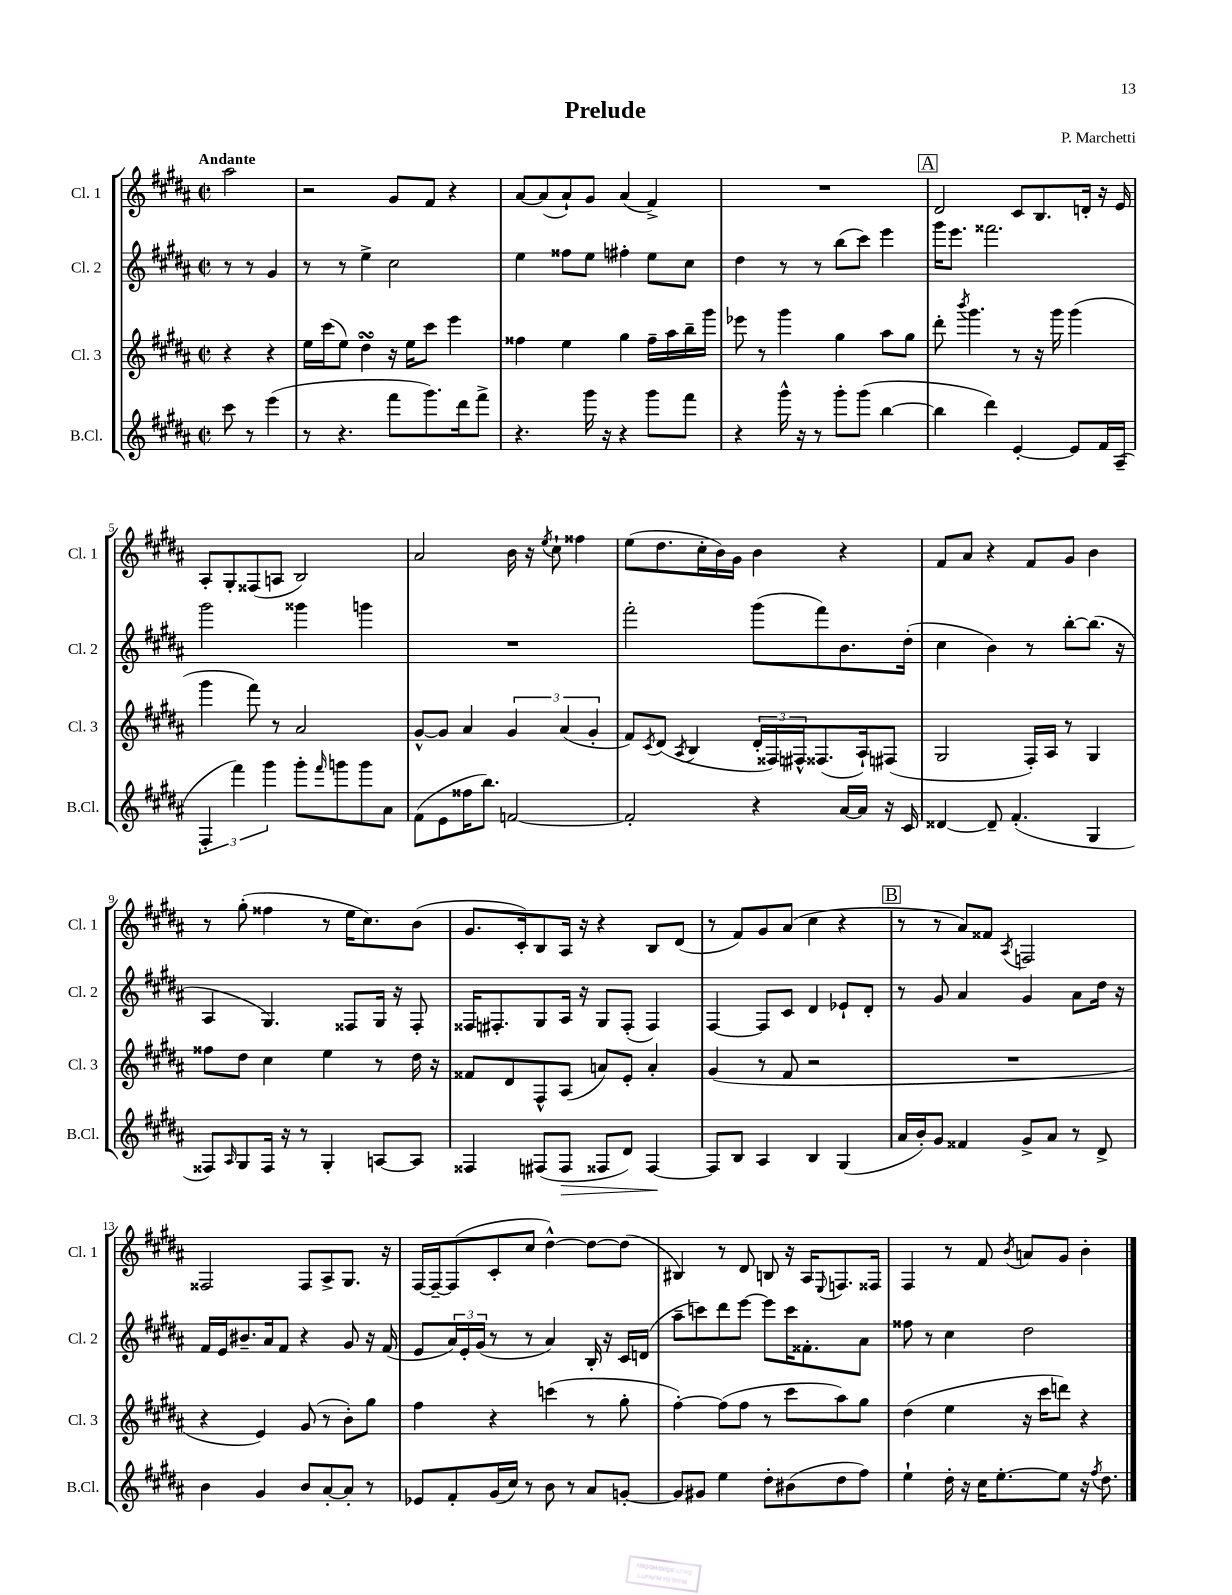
\header { title = "Prelude" composer = "P. Marchetti" }
<<
\new StaffGroup <<
\new Staff = "s0" \with { instrumentName = "Cl. 1" shortInstrumentName = "Cl. 1" } {
    \clef treble \key b \major \defaultTimeSignature \time 2/2 \partial 2 \tempo "Andante"
    ais''2 |
    r2 gis'8 fis'8 r4 |
    ais'8~ ais'8( ais'8-!) gis'8 ais'4( fis'4->) |
    R1 |
    \mark \markup { \box "A" } dis'2 cis'8 b8. d'16-. r16 e'16 |
    ais8-. gis8-. fisis8( a8 b2) |
    ais'2 b'16 r16 \acciaccatura { e''8 } cis''8-! fisis''4 |
    e''8( dis''8. cis''16-. b'16) gis'16 b'4 r4 |
    fis'8 ais'8 r4 fis'8 gis'8 b'4 |
    r8 gis''8-.( fisis''4 r8 e''16 cis''8.) b'8( |
    gis'8. cis'16-.) b8 ais16 r16 r4 b8 dis'8( |
    r8 fis'8) gis'8 ais'8( cis''4 r4 |
    \mark \markup { \box "B" } r8 r8 ais'8) fisis'8 \acciaccatura { ais8 } f2 |
    fisis2 fisis8 ais8-> gis8. r16 |
    fis16~ fis16~-- fis8( cis'8-. cis''8 dis''4~-^) dis''8~ dis''8( |
    bis4) r8 dis'8 b8 r16 ais16 \appoggiatura { e8 } f8. fisis16 |
    fis4 r8 fis'8 \acciaccatura { b'8 } a'8 gis'8 b'4-. \bar "|." |
}
\new Staff = "s1" \with { instrumentName = "Cl. 2" shortInstrumentName = "Cl. 2" } {
    \clef treble \key b \major \defaultTimeSignature \time 2/2 \partial 2
    r8 r8 gis'4 |
    r8 r8 e''4-> cis''2 |
    e''4 fisis''8 e''8 fis''4-. e''8 cis''8 |
    dis''4 r8 r8 b''8( cis'''8) e'''4 |
    \mark \markup { \box "A" } gis'''16 e'''8. fisis'''2. |
    gis'''2 gisis'''4 g'''4 |
    R1 |
    fis'''2-. gis'''8( fis'''8) b'8. dis''16-.( |
    cis''4 b'4) r8 b''8~-. b''8.( r16 |
    ais4 gis4.) fisis8 gis16 r16 fisis8-. |
    fisis16 fis8.-. gis8 ais16 r16 gis8 fis8-.( fis4) |
    fis4~ fis8 cis'8 dis'4 ees'8-! dis'8-. |
    \mark \markup { \box "B" } r8 gis'8 ais'4 gis'4 ais'8 dis''16 r16 |
    fis'16 e'16 bis'8.-- ais'16 fis'8 r4 gis'8 r16 fis'16( |
    e'8 \tuplet 3/2 { ais'16) e'16-. gis'16( } r8 r8 ais'4) b16-. r16 cis'16 d'16( |
    ais''8-- c'''8) dis'''8 e'''8~ e'''8 c'''16 fisis'8.-. ais'8 |
    fisis''8 r8 cis''4 dis''2 \bar "|." |
}
\new Staff = "s2" \with { instrumentName = "Cl. 3" shortInstrumentName = "Cl. 3" } {
    \clef treble \key b \major \defaultTimeSignature \time 2/2 \partial 2
    r4 r4 |
    e''16 cis'''16( e''8) dis''4\turn r16 e''16 cis'''8 e'''4 |
    fisis''4 e''4 gis''4 fisis''16-- ais''16 b''16-- gis'''16 |
    ees'''8 r8 gis'''4 gis''4 ais''8 gis''8 |
    \mark \markup { \box "A" } dis'''8-. \acciaccatura { b'''8 } gis'''4. r8 r16 gis'''16 gis'''4( |
    gis'''4 fis'''8) r8 ais'2 |
    gis'8~-^ gis'8 ais'4 \tuplet 3/2 { gis'4 ais'4( gis'4-. } |
    fis'8) \acciaccatura { cis'8 } dis'8( \acciaccatura { ais8 } b4 \tuplet 3/2 { dis'16-. fisis16) fis16-^ } fisis8.( ais16-!) fis8( |
    gis2 fis16-.) ais16 r8 gis4 |
    fisis''8 dis''8 cis''4 e''4 r8 dis''16 r16 |
    fisis'8 dis'8 fis8-^ ais8( a'8) e'8-. a'4-. |
    gis'4( r8 fis'8 r2 |
    \mark \markup { \box "B" } R1 |
    r4 e'4) gis'8( r8 b'8-.) gis''8 |
    fis''4 r4 c'''4( r8 gis''8-. |
    fis''4~-.) fis''8( fis''8 r8 cis'''8 ais''8) gis''8 |
    dis''4( e''4 r16 cis'''16 d'''8) r4 \bar "|." |
}
\new Staff = "s3" \with { instrumentName = "B.Cl." shortInstrumentName = "B.Cl." } {
    \clef treble \key b \major \defaultTimeSignature \time 2/2 \partial 2
    cis'''8 r8 e'''4( |
    r8 r4. fis'''8 gis'''8.) dis'''16 fis'''8-> |
    r4. gis'''16 r16 r4 gis'''8 fis'''8 |
    r4 gis'''16-^ r16 r8 gis'''8-. gis'''8( b''4~ |
    \mark \markup { \box "A" } b''4 dis'''4) e'4~-. e'8 fis'16 ais16--( |
    \tuplet 3/2 { fis4-. fis'''4) gis'''4 } gis'''8-. \grace { fis'''16 } g'''8 g'''8 ais'8 |
    fis'8( e'8 fisis''16 b''8.) f'2~ |
    f'2-. r4 ais'16~ ais'16 r16 cis'16 |
    disis'4~ disis'8-- fis'4.-.( gis4 |
    fisis8) \grace { ais16 } gis8 fisis16 r16 r8 gis4-. a8~ a8 |
    fisis4 fis8( fis8\> fisis8 dis'8) fisis4~\! |
    fisis8 b8 ais4 b4 gis4( |
    \mark \markup { \box "B" } ais'16 b'16-.) gis'8 fisis'4 gis'8-> ais'8 r8 dis'8-> |
    b'4 gis'4 b'8 ais'8~-. ais'8-. r8 |
    ees'8 fis'8-. gis'16( cis''16) r8 b'8 r8 ais'8 g'8~-. |
    g'8 gis'8 e''4 dis''8-. bis'8( dis''8 fis''8) |
    e''4-! dis''16-. r16 cis''16 e''8.~-. e''8 r16 \acciaccatura { fis''8 } dis''8. \bar "|." |
}
>>
>>
